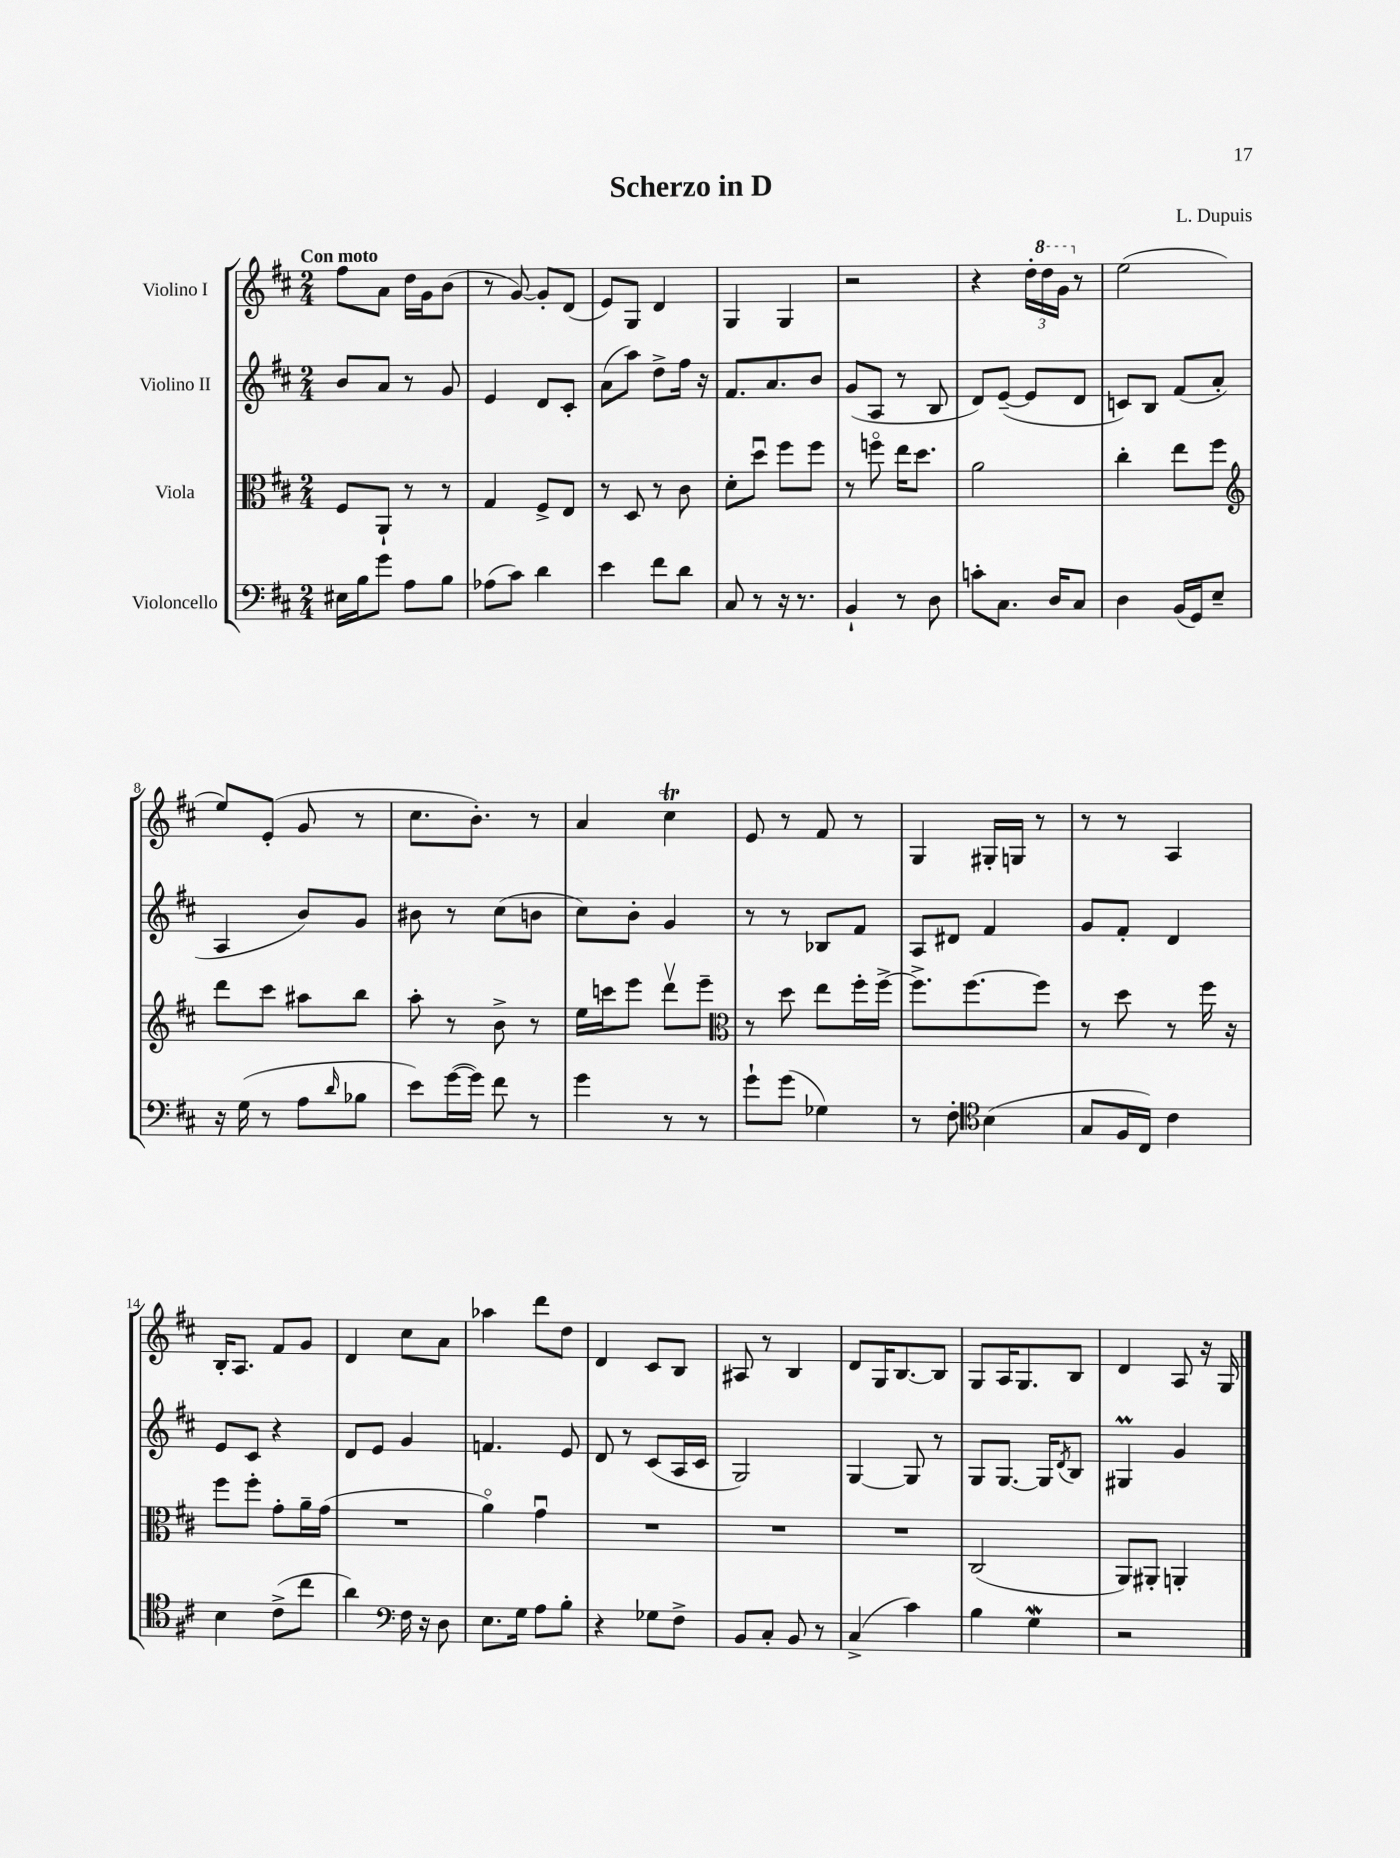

**kern	**kern	**kern	**kern
*part4	*part3	*part2	*part1
*staff4	*staff3	*staff2	*staff1
*I"Violoncello	*I"Viola	*I"Violino II	*I"Violino I
*clefF4	*clefC3	*clefG2	*clefG2
*k[f#c#]	*k[f#c#]	*k[f#c#]	*k[f#c#]
*M2/4	*M2/4	*M2/4	*M2/4
=1	=1	=1	=1
!	!	!	!LO:TX:a:B:t=Con moto
16E#X\LL	8F#/L	8b/L	8ff#\L
16B\J	.	.	.
8g\J	8AA`/J	8a/J	8a\J
8A\L	8r	8r	16dd\LL
.	.	.	16g\J
8B\J	8r	8g/	(8b\J
=2	=2	=2	=2
(8A-X\L	4G/	4e/	8r
8c#\J)	.	.	[8g/)
4d\	8F#^/L	8d/L	8g'/L]
.	8E/J	8c#'/J	(8d/J
=3	=3	=3	=3
4e\	8r	(8a\L	8e/L)
.	8D/	8aa\J)	8G/J
8f#\L	8r	8dd^\L	4d/
8d\J	8c#\	16ff#\Jk	.
.	.	16r	.
=4	=4	=4	=4
8C#/	8d'\L	8.f#/L	4G/
8r	8ddu\J	.	.
.	.	8.a/	.
16r	8ff#\L	.	4G/
8.r	.	.	.
.	8ff#\J	8b/J	.
=5	=5	=5	=5
4BB`/	8r	(8g/L	2r
.	8ffn\	8A/J	.
8r	16ee\KL	8r	.
.	8.dd\J	.	.
8D\	.	8B/	.
=6	=6	=6	=6
8cn'\L	2a\	8d/L)	4r
8.C#\J	.	([8e~/J	.
.	.	8e/L]	24dd'\LL
*	*	*	*8va
.	.	.	24ddd\
16D/KL	.	.	.
.	.	.	24gg\JJ
*	*	*	*X8va
8C#/J	.	8d/J	8r
=7	=7	=7	=7
4D\	4cc#'\	8cn/L)	(2ee\
.	.	8B/J	.
(16BB/LL	8ee\L	(8f#/L	.
16GG/J)	.	.	.
8E~/J	8ff#\J	8a'/J	.
!!LO:LB:g=z
=8	=8	=8	=8
*	*clefG2	*	*
16r	8ddd\L	4A/	8ee/L)
(16G\	.	.	.
8r	8ccc#\J	.	(8e'/J
8A\L	8aa#X\L	8b/L)	8g/
16qqd/	.	.	.
8B-X\J	8bb\J	8g/J	8r
=9	=9	=9	=9
8e\L)	8aa'\	8b#X\	8.cc#\L
([16g\L	8r	8r	.
16g\JJ])	.	.	8.b'\J)
8f#\	8b^\	(8cc#\L	.
8r	8r	8bn\J	8r
=10	=10	=10	=10
4g\	16ee\LL	8cc#\L)	4a/
.	16cccn\J	.	.
.	8eee\J	8b'\J	.
8r	8dddv\L	4g/	4cc#t\
8r	8eee~\J	.	.
=11	=11	=11	=11
*	*clefC3	*	*
8g`\L	8r	8r	8e/
(8g\J	8dd\	8r	8r
4G-X\)	8ee\L	8B-X/L	8f#/
.	16ff#'\L	8f#/J	8r
.	[16ff#^\JJ	.	.
=12	=12	=12	=12
8r	8.ff#^\L]	8A/L	4G/
8F#'\	.	8d#X/J	.
.	[8.ff#\	.	.
*clefC4	*	*	*
(4B\	.	4f#/	16G#X'/LL
.	.	.	16Gn/JJ
.	8ff#\J]	.	8r
=13	=13	=13	=13
8G/L	8r	8g/L	8r
16F#/L	8dd\	8f#'/J	8r
16C#/JJ)	.	.	.
4c#\	8r	4d/	4A/
.	16ff#\	.	.
.	16r	.	.
!!LO:LB:g=z
=14	=14	=14	=14
4B\	8ff#\L	8e/L	16B'/KL
.	.	.	8.A/J
.	8ff#'\J	8c#/J	.
(8c#^\L	8g'\L	4r	8f#/L
8cc#\J	16a~\L	.	8g/J
.	(16g\JJ	.	.
=15	=15	=15	=15
4a\)	2r	8d/L	4d/
.	.	8e/J	.
*clefF4	*	*	*
16F#\	.	4g/	8cc#\L
16r	.	.	.
8D\	.	.	8a\J
=16	=16	=16	=16
8.E\L	4a\)	4.fn/	4aa-X\
16G\Jk	.	.	.
8A\L	4gu\	.	8ddd\L
8B'\J	.	8e/	8dd\J
=17	=17	=17	=17
4r	2r	8d/	4d/
.	.	8r	.
8G-X\L	.	(8c#/L	8c#/L
8F#^\J	.	16A/L	8B/J
.	.	16c#/JJ	.
=18	=18	=18	=18
8BB/L	2r	2G/)	8A#X/
8C#'/J	.	.	8r
8BB/	.	.	4B/
8r	.	.	.
=19	=19	=19	=19
(4C#^/	2r	[4G/	8d/L
.	.	.	16G/K
.	.	.	[8.B/
4c#\)	.	8G/]	.
.	.	8r	8B/J]
=20	=20	=20	=20
4B\	(2C#/	8G/L	8G/L
.	.	[8.G/J	16A/K
.	.	.	8.G/
4Gw\	.	.	.
.	.	16G/KL]	.
.	.	8qd/	.
.	.	8B/J	8B/J
=21	=21	=21	=21
2r	8AA/L)	4G#Xm/	4d/
.	8AA#X'/J	.	.
.	4AAn'/	4g/	8A/
.	.	.	16r
.	.	.	16G/
==	==	==	==
*-	*-	*-	*-
